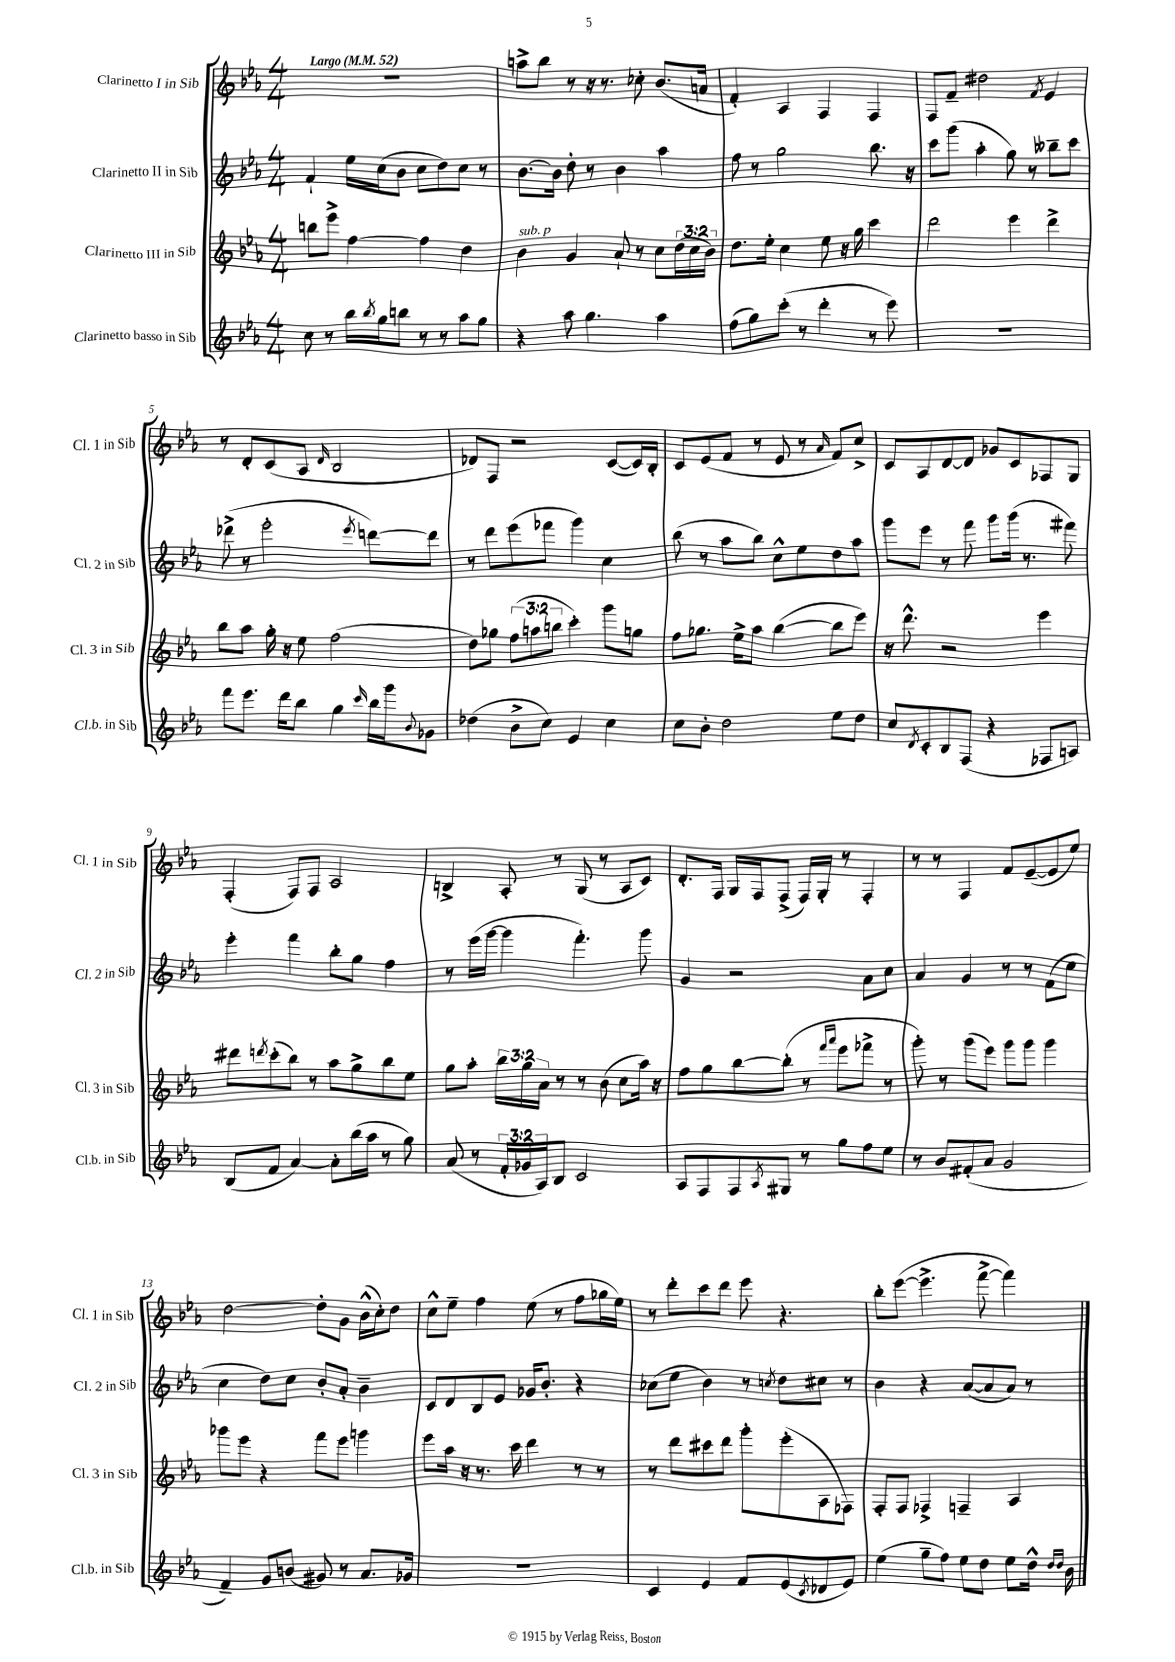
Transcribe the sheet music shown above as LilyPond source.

<<
\new StaffGroup <<
\new Staff = "s0" \with { instrumentName = "Clarinetto I in Sib" shortInstrumentName = "Cl. 1 in Sib" } {
    \clef treble \key ees \major \numericTimeSignature \time 4/4 \tempo "Largo" 4 = 52
    R1 |
    a''8-> bes''8 r8 r16 r8. ces''8-. bes'8.( a'16 |
    f'4-.) aes4 f4 f4 |
    f8 f'8-- dis''2 \acciaccatura { f'8 } ees'4 |
    r8 d'8-. c'8( aes8 \grace { d'16 } bes2 |
    des'8) f8 r2 c'8~( c'16) bes16-. |
    c'8 ees'8( f'8 r8 ees'8 r8 \grace { aes'16 } f'8) c''8-> |
    c'8 aes8 d'8~ d'8 ges'8 c'8 fes8 g8 |
    f4-.( f8) f8 aes2 |
    b4-> aes8-. r8 g8( r8 aes8 c'8) |
    d'8.-. f16 g16 f16 f8->( f16) g16-. r8 f4-. |
    r8 r8 f4 f'8 ees'8~--( ees'8 ees''8) |
    d''2~ d''8-. g'8 bes'16-^( c''16-.) d''8 |
    c''8-^ ees''8-- f''4 ees''8( r8 f''8 ges''16 ees''16) |
    r8 d'''8-. c'''8 d'''8 ees'''8 r4. |
    bes''8-. ees'''8~( ees'''4.-> f'''8~-> f'''4) \bar "|." |
}
\new Staff = "s1" \with { instrumentName = "Clarinetto II in Sib" shortInstrumentName = "Cl. 2 in Sib" } {
    \clef treble \key ees \major \numericTimeSignature \time 4/4
    f'4-! ees''16 c''16( bes'8 c''8 d''8) c''8 r8 |
    bes'8.~ bes'16 d''8-. r8 bes'4 aes''4 |
    f''8 r8 g''2 bes''8. r16 |
    c'''8 g'''8( aes''4-. g''8) r8 beses''8-- c'''8 |
    des'''8->( r8 ees'''2-. \acciaccatura { ees'''8 } d'''8~) d'''8 |
    r8 d'''8 ees'''8( fes'''8 g'''4) c''4 |
    bes''8( r8 aes''8 bes''8) c''8-^ ees''8 d''8 aes''8 |
    g'''8 ees'''8 r8 f'''8 g'''8 g'''16( r8. fis'''8) |
    ees'''4-. f'''4 bes''8-. g''8 f''4 |
    r8 ees'''16( g'''16~ g'''4 f'''4.-.) g'''8 |
    g'4 r2 aes'8 c''8 |
    aes'4 g'4 r8 r8 f'8( ees''8 |
    c''4 d''8) c''8 bes'8-. aes'8-. bes'4-- |
    c'8 d'8 bes8 ees'8 ges'16 bes'8.-. r4 |
    ces''8( ees''8 bes'4) r8 \acciaccatura { c''8 } d''8 cis''8 r8 |
    bes'4 r4 aes'8~( aes'8 aes'8) r8 \bar "|." |
}
\new Staff = "s2" \with { instrumentName = "Clarinetto III in Sib" shortInstrumentName = "Cl. 3 in Sib" } {
    \clef treble \key ees \major \numericTimeSignature \time 4/4 \override Staff.TupletNumber.text = #tuplet-number::calc-fraction-text
    b''8 ees'''8-> f''4~ f''4 d''4 |
    bes'4^\markup { \italic "sub. p" } g'4 aes'8-! r8 c''8 \tuplet 3/2 { d''16( c''16 bes'16) } |
    d''8. ees''16-. c''4 ees''8 r16 g''16 c'''4 |
    d'''2 ees'''4 d'''4-> |
    bes''8 aes''8 g''16-. r16 ees''8 f''2( |
    d''8) ges''8 \tuplet 3/2 { f''8( a''8 b''8 } c'''4-.) g'''8 g''8 |
    f''8 ges''8. ees''16-> aes''8 bes''4~( bes''8 ees'''8) |
    r16 d'''8.-^ r2 ees'''4 |
    dis'''8 \acciaccatura { d'''8 } c'''8-.( bes''8) r8 aes''8 g''8-> bes''8 ees''8 |
    g''8 aes''8-. \tuplet 3/2 { bes''16 g''16 aes'16 } r8 r8 bes'8( c''8 aes''16) r16 |
    f''8 g''8 bes''8~ bes''8-.( r8 \grace { f'''16 aes'''16 } ees'''8 fes'''8-> r8 |
    g'''8-.) r8 g'''8( ees'''8) g'''8 g'''8 g'''4 |
    ges'''8 ees'''8 r4 f'''8 ees'''8 g'''4 |
    ees'''8 aes''16 r16 r8. c'''16 d'''4 r8 r8 |
    r8 d'''8 cis'''8 d'''8 g'''8-. ees'''8-.( aes8 fes8) |
    f8-. f8 fes4-> f4-- aes4 \bar "|." |
}
\new Staff = "s3" \with { instrumentName = "Clarinetto basso in Sib" shortInstrumentName = "Cl.b. in Sib" } {
    \clef treble \key ees \major \numericTimeSignature \time 4/4 \override Staff.TupletNumber.text = #tuplet-number::calc-fraction-text
    c''8 r8 bes''16 \acciaccatura { bes''8 } g''16 b''8 r8 r8 aes''8 g''8 |
    r4 aes''8 g''4. aes''4 |
    f''8( g''8) c'''8-.( r8 d'''4-. r8 ees'''8) |
    R1 |
    f'''8 ees'''8. d'''16 bes''8 g''4 \grace { c'''16 } bes''16 g'''16 \appoggiatura { bes'8 } ges'8 |
    des''4( bes'8-> c''8) ees'4 c''4 |
    c''8 bes'8-. d''2 ees''8 d''8 |
    c''8 \acciaccatura { d'8 } c'8-. bes8 f8( r4 fes8 a8) |
    bes8( f'8 aes'4~) aes'8-. bes''16( aes''16 r8 g''8) |
    aes'8( r8 \tuplet 3/2 { f'16-. ges'16 aes16) } bes8 c'2 |
    aes8 f8 f8 \acciaccatura { aes8 } gis8 r8 g''8 f''8 ees''8 |
    r8 bes'8 fis'8-.( aes'8 g'2 |
    f'4--) g'8 b'8( gis'8) r8 aes'8. ges'16 |
    R1 |
    c'4 ees'4 f'8 ees'8( \acciaccatura { c'8 } des'8 ees'8) |
    ees''4( g''8-- f''8) ees''8 d''8 ees''8 d''16-^ \grace { d''16 d''16 } bes'16 \bar "|." |
}
>>
>>
